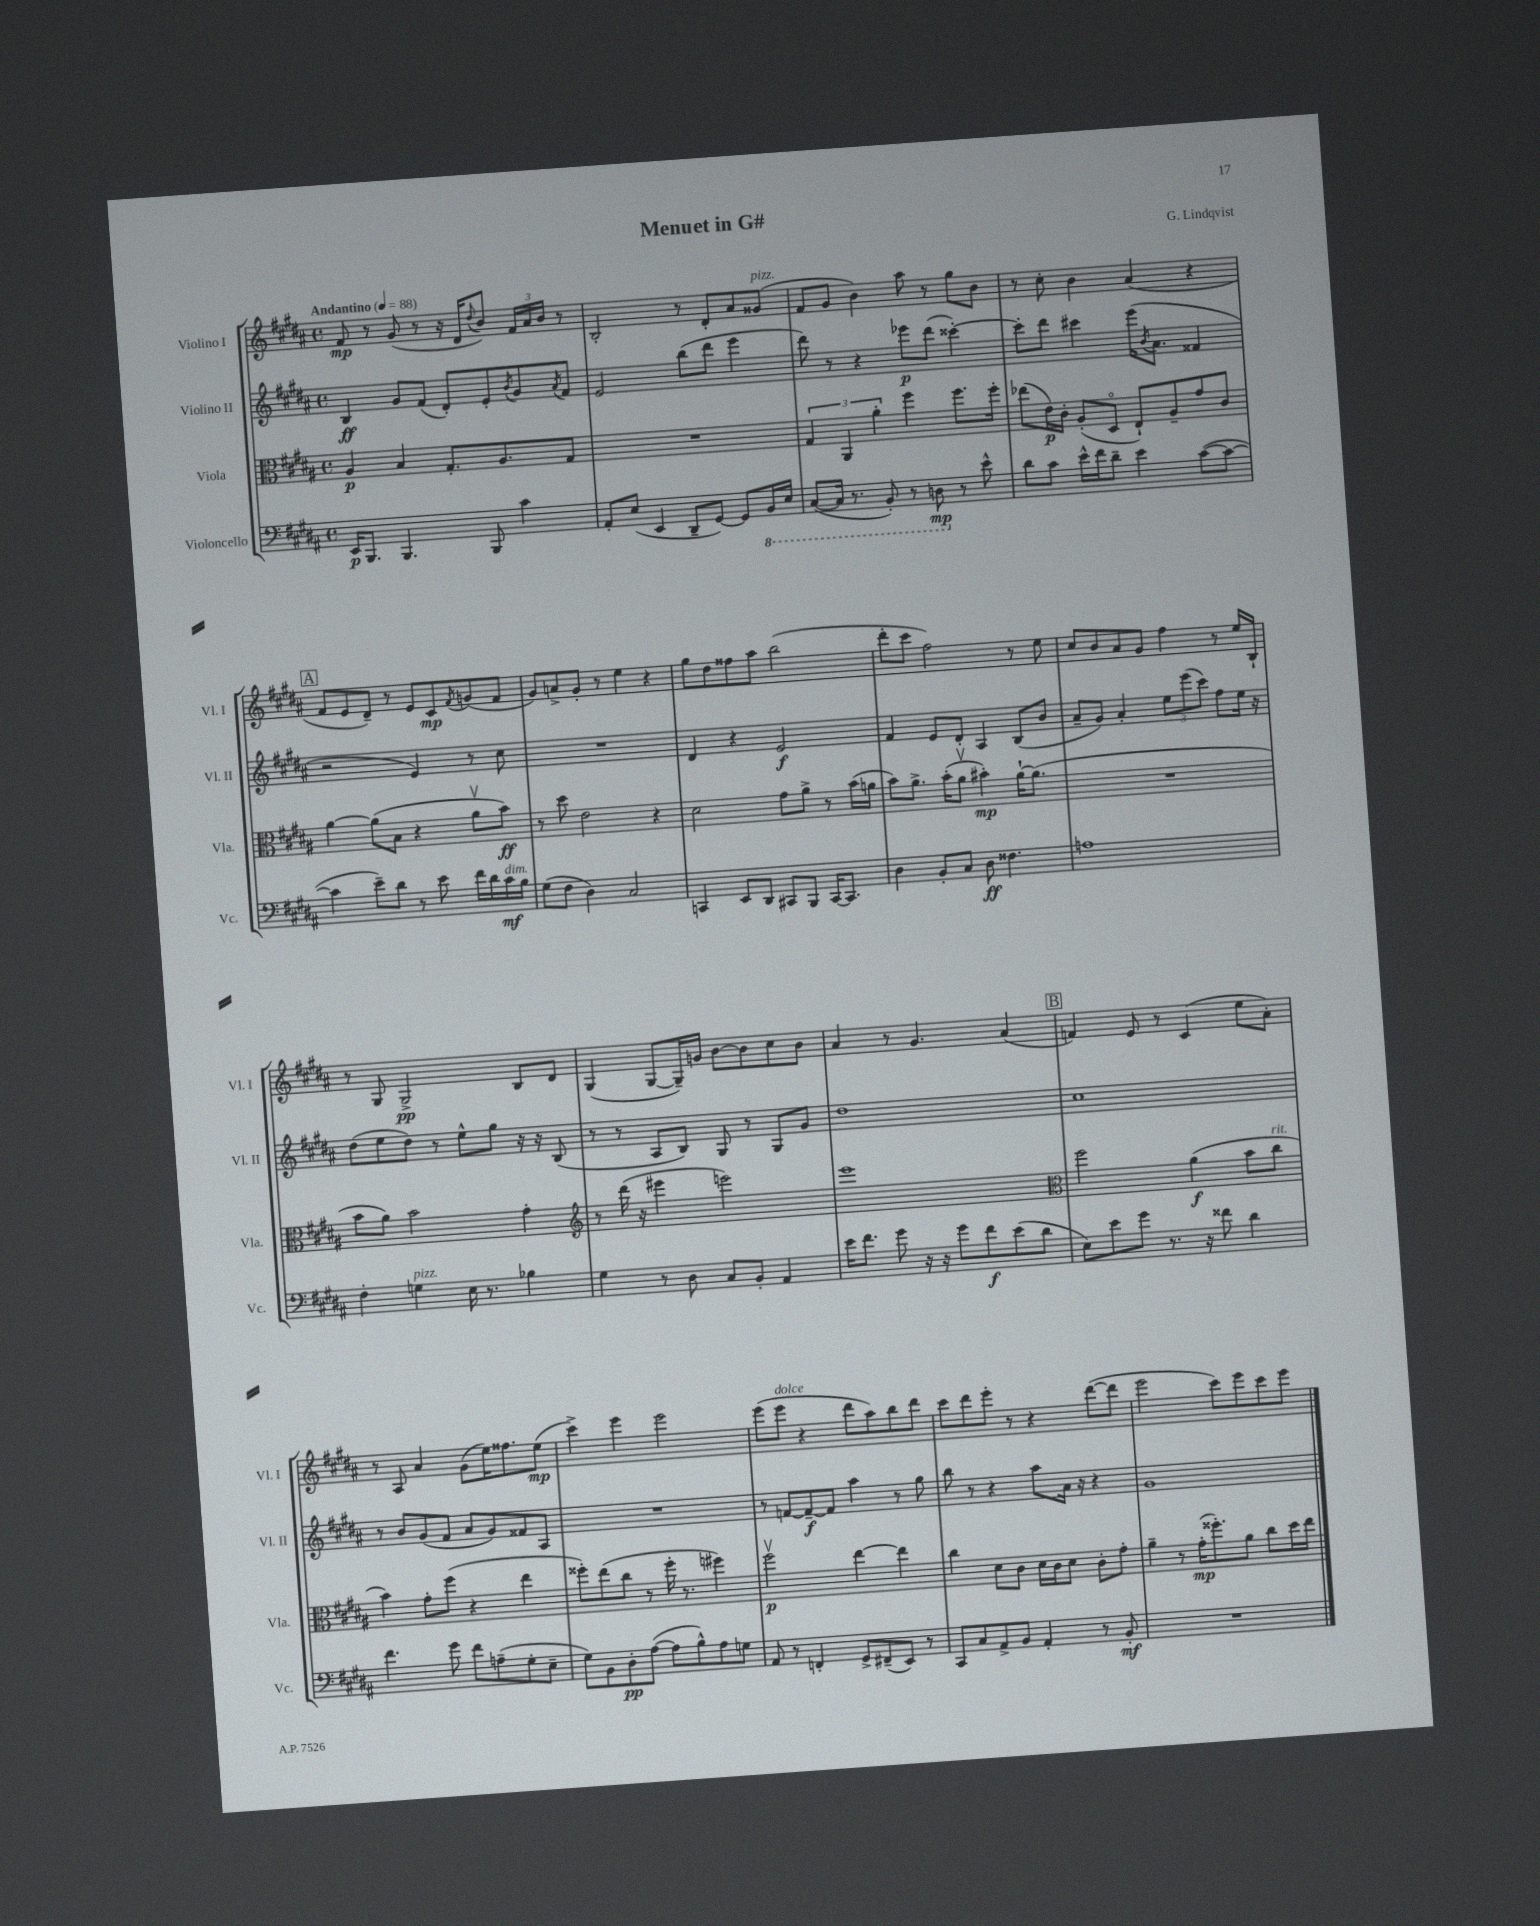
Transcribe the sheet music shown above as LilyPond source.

\header { title = "Menuet in G#" composer = "G. Lindqvist" }
<<
\new StaffGroup <<
\new Staff = "s0" \with { instrumentName = "Violino I" shortInstrumentName = "Vl. I" } {
    \clef treble \key b \major \defaultTimeSignature \time 4/4 \tempo "Andantino" 4 = 88
    fis'8\mp r8 gis'8( r8 r16 dis'16 \appoggiatura { dis''8 } b'8) \tuplet 3/2 { fis'16 ais'16 b'16 } r8 |
    b2-. r8 dis'8-. ais'8 gisis'8^\markup { \italic "pizz." }( |
    fis'8 gis'8 b'4) ais''8 r8 gis''8 b'8 |
    r8 cis''8-. b'4 ais'4( r4 |
    \mark \markup { \box "A" } fis'8 e'8 dis'8--) r8 e'8 cis'8\mp \acciaccatura { fis'8 } g'8( fis'8 |
    gis'8) a'8-> gis'8-. r8 e''4 r4 |
    gis''8 dis''8 fisis''8 ais''8 b''2( |
    dis'''8-. cis'''8 fis''2) r8 e''8 |
    cis''8 b'8 ais'8 gis'8 fis''4 r8 e''16 b16-! |
    r8 gis8 gis2->\pp b8 dis'8 |
    gis4( gis8~ gis16--) g'16 b'8~ b'8 cis''8 b'8 |
    ais'4 r8 gis'4. ais'4( |
    \mark \markup { \box "B" } f'4) e'8 r8 cis'4( e''8 ais'8-.) |
    r8 ais8 ais'4 gis'8( e''16) fisis''8. e''8\mp( |
    cis'''4->) e'''4 e'''2 |
    e'''8( e'''8^\markup { \italic "dolce" } r4 dis'''8 ais''8) b''8 dis'''8 |
    cis'''8 dis'''8 e'''8-. r8 r4 dis'''8~( dis'''8 |
    e'''2 cis'''8) e'''8 cis'''8 e'''8 \bar "|." |
}
\new Staff = "s1" \with { instrumentName = "Violino II" shortInstrumentName = "Vl. II" } {
    \clef treble \key b \major \defaultTimeSignature \time 4/4
    b4\ff gis'8 fis'8( dis'8-.) e'8-. \acciaccatura { b'8 } gis'8 \acciaccatura { ais'8 } fis'8 |
    e'2 b''8( dis'''8 e'''4 |
    dis'''8) r8 r4 ees'''8\p dis'''8( cisis'''4~-.) |
    cisis'''8-. dis'''8 cis'''4 e'''16( \acciaccatura { b'8 } ais'8. fisis'4 |
    \mark \markup { \box "A" } r2 e'4) r8 cis''8 |
    R1 |
    dis'4 r4 e'2\f |
    fis'4 e'8 dis'8-. ais4 b8( b'8 |
    ais'8-- gis'8) ais'4-. \tuplet 3/2 { e''8 e'''8( cis'''8) } fis''8 e''16 r16 |
    dis''8( e''8 dis''8) r8 e''8-^ gis''8 r16 r16 b8( |
    r8 r8 ais8 b8) gis8 r8 gis8 gis'8 |
    dis''1 |
    \mark \markup { \box "B" } cis''1 |
    r8 b'8 gis'8( fis'8 ais'8 gis'8) fisis'8 ais8 |
    R1 |
    r8 f'8~ f'8~--\f f'8 ais''4 r8 gis''8 |
    b''8 r8 r4 ais''8 ais'16 r16 r4 |
    gis'1 \bar "|." |
}
\new Staff = "s2" \with { instrumentName = "Viola" shortInstrumentName = "Vla." } {
    \clef alto \key b \major \defaultTimeSignature \time 4/4
    ais4\p b4 gis8.-. ais8. gis8 |
    R1 |
    \tuplet 3/2 { gis4 ais,4 ais'4-. } fis''4 fis''8. fis''16-. |
    ees''8( e'16\p) cis'16-. ais8-.( dis8\flageolet e8-!) ais8-- gis'8 cis'8 |
    \mark \markup { \box "A" } ais'4~ ais'8( b8 r4 ais'8\upbow b'8\ff) |
    r8 dis''8 e'2 r4 |
    dis'2 gis'8 ais'8-> r8 b'16( a'16 |
    b'8) ais'8.-> b'16-.( ais'8\upbow bis'4-.\mp) ais'16~-! ais'8.( |
    R1 |
    b'8 ais'8) b'2 gis'4-. |
    \clef treble r8 dis'''16( r16 eis'''4 e'''2) |
    e'''1 |
    \mark \markup { \box "B" } \clef alto fis''2 ais'4\f( b'8 cis''8^\markup { \italic "rit." } |
    b'4) gis'8-. fis''8( r4 e''4 |
    fisis''8-.) e''8( cis''8 r8 fisis''16-. r8. fis''4) |
    fis''2\upbow\p e''4~ e''4 |
    cis''4 dis'8 cis'8 dis'16 cis'16 dis'8 cis'8-. gis'8-. |
    ais'4-- r8 gis'16-.\mp( fisis''8.-.) ais'8 cis''8 dis''16 e''16 \bar "|." |
}
\new Staff = "s3" \with { instrumentName = "Violoncello" shortInstrumentName = "Vc." } {
    \clef bass \key b \major \defaultTimeSignature \time 4/4
    e,16\p b,,8. b,,4. b,,8 cis'4 |
    ais,8-. e8( e,4 dis,8-- gis,8~) gis,8 \ottava #-1 b,,16 e,16 |
    cis,8~( cis,16 r8. b,,8-.) r8 d,8\mp \ottava #0 r8 e'8-^ |
    dis'8 cis'8 e'16-^ fis'16 dis'8-- e'4 cis'8~( cis'8~ |
    \mark \markup { \box "A" } cis'4 e'8--) dis'8 r8 e'8 fis'16 dis'16 cis'16\mf^\markup { \italic "dim." } b16 |
    gis8( fis8 dis4) cis2 |
    c,4 e,8 dis,8 cis,8 b,,8 cis,16~ cis,8. |
    dis4 b,8-. cis8 dis8\ff fisis4. |
    a1 |
    fis4-. g4^\markup { \italic "pizz." } e16 r8. bes4 |
    gis4 r8 dis8 cis8 b,8-. ais,4 |
    e'16 fis'8. gis'8 r16 r16 gis'8 fis'8\f e'8( dis'8 |
    \mark \markup { \box "B" } e8) e'8 gis'8 r8. r16 fisis'8 dis'4 |
    fis'4. gis'8 fis'8 a8--( gis8-. e8-- |
    gis8) b,8 dis8-.\pp ais8~( ais8 b8-^) ais8 g8 |
    ais,8 r8 f,4-. gis,8-> fis,8--( e,8) r8 |
    cis,8 cis8 ais,8-> b,8 ais,4-. r8 b,8-.\mf |
    R1 \bar "|." |
}
>>
>>
\layout { \context { \Score \remove "Bar_number_engraver" } }
